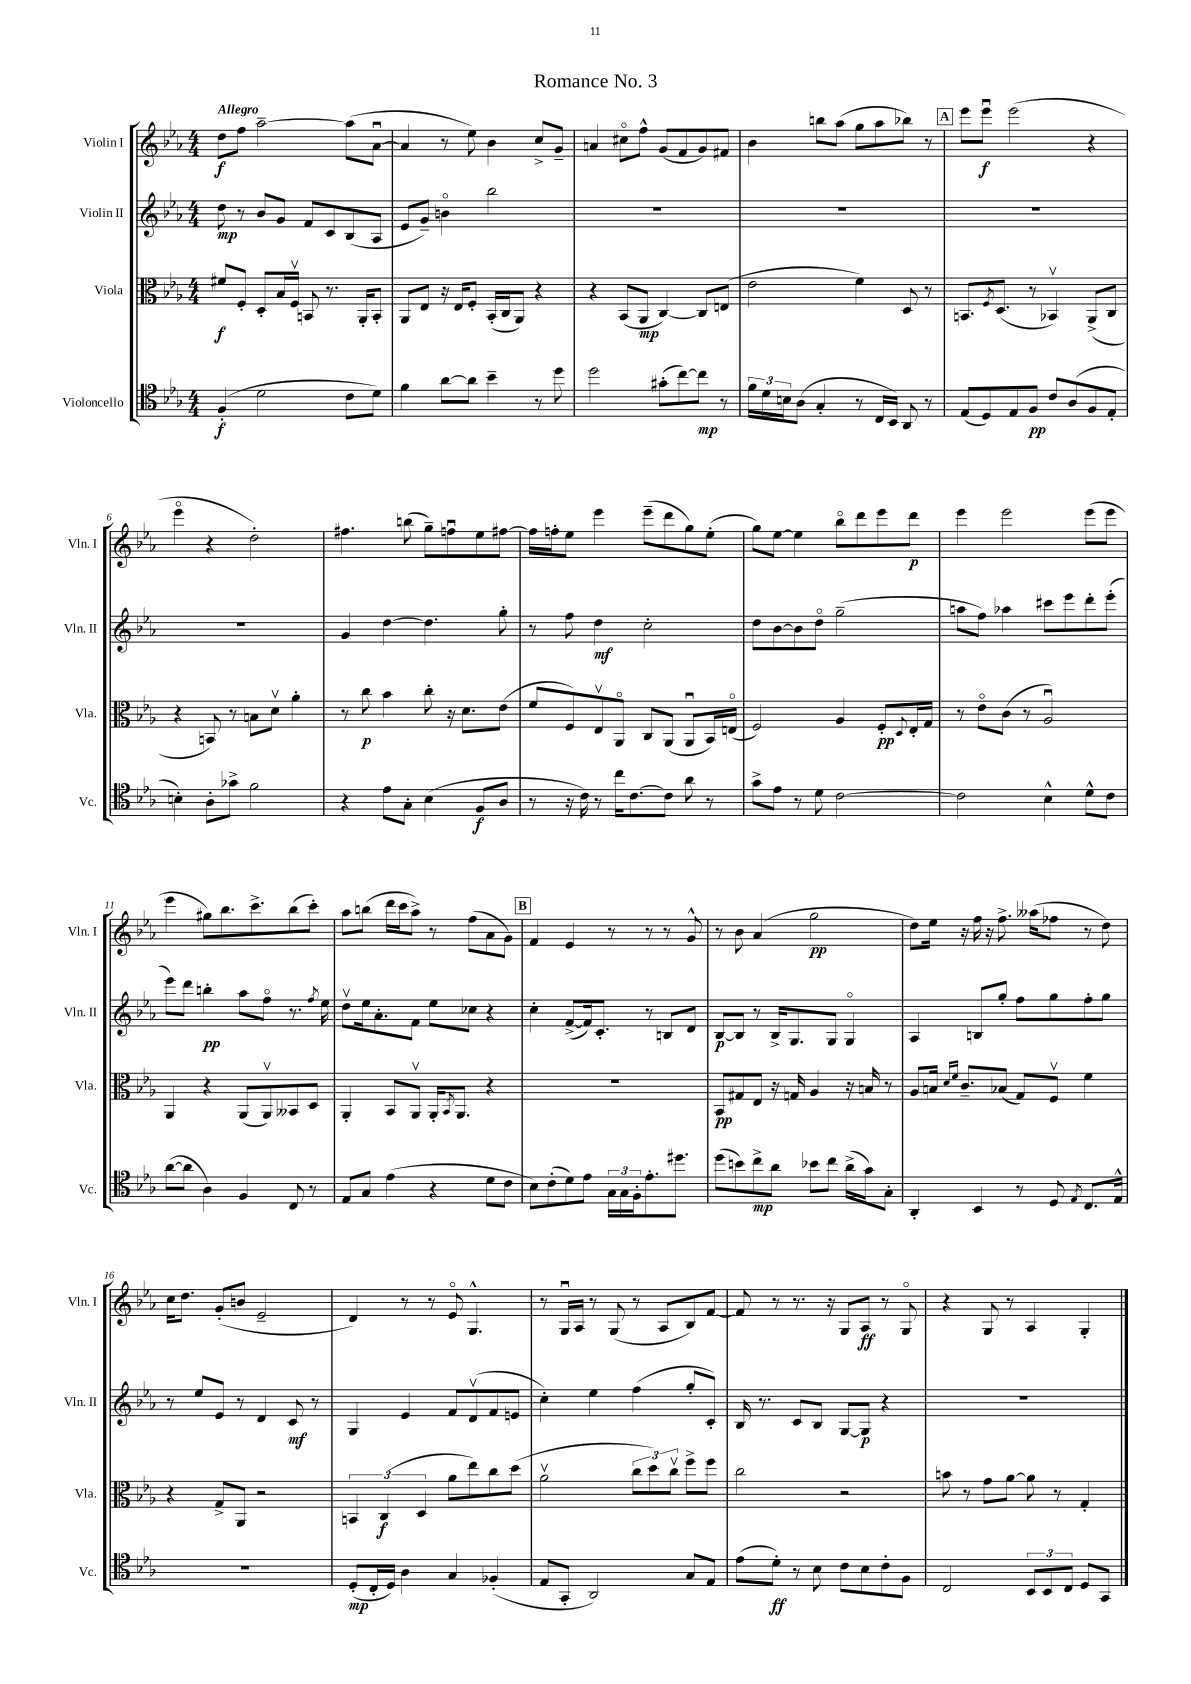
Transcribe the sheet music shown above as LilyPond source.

\header { title = "Romance No. 3" }
<<
\new StaffGroup <<
\new Staff = "s0" \with { instrumentName = "Violin I" shortInstrumentName = "Vln. I" } {
    \clef treble \key ees \major \numericTimeSignature \time 4/4 \tempo "Allegro"
    d''8\f f''8 aes''2~-- aes''8( aes'8~\downbow |
    aes'4 r8 ees''8) bes'4 c''8-> g'8-- |
    a'4 cis''8\flageolet f''8-^ g'8( f'8 g'8) fis'8 |
    bes'4 b''8 aes''8( g''8 aes''8 bes''8) r8 |
    \mark \markup { \box "A" } ees'''8 ees'''8\downbow\f ees'''2( r4 |
    ees'''4\flageolet r4 d''2-.) |
    fis''4. b''8( g''8--) f''8\downbow ees''8 fis''8~ |
    fis''16 f''16-. ees''8 ees'''4 ees'''8--( d'''8 g''8) ees''8-.( |
    g''8) ees''8~ ees''4 bes''8\flageolet d'''8 ees'''8 d'''8\p |
    ees'''4 ees'''2 ees'''8( ees'''8 |
    ees'''4 gis''8) bes''8. c'''8.-> bes''8( c'''8-.) |
    aes''8 b''8( d'''16 c'''16 aes''8->) r8 f''8( aes'8 g'8) |
    \mark \markup { \box "B" } f'4 ees'4 r8 r8 r8 g'8-^ |
    r8 bes'8 aes'4( g''2\pp |
    d''8) ees''16 r16 f''16 r16 f''8.-> aeses''16( fes''8 r8 d''8) |
    c''16 d''8. g'8-.( b'8 ees'2-- |
    d'4) r8 r8 ees'8\flageolet g4.-^ |
    r8 g16\downbow aes16 r8 g8( r8 aes8 bes8) f'8~ |
    f'8 r8 r8. r16 g8 aes8\ff r8 g8\flageolet |
    r4 g8 r8 aes4 g4-. \bar "|." |
}
\new Staff = "s1" \with { instrumentName = "Violin II" shortInstrumentName = "Vln. II" } {
    \clef treble \key ees \major \numericTimeSignature \time 4/4
    d''8\mp r8 bes'8 g'8 f'8 c'8 bes8( aes8 |
    ees'8 g'8--) b'4\flageolet bes''2 |
    R1 |
    R1 |
    \mark \markup { \box "A" } R1 |
    R1 |
    g'4 d''4~ d''4. g''8-. |
    r8 f''8 d''4\mf c''2-. |
    d''8 bes'8~ bes'8 d''8\flageolet g''2--( |
    a''8 f''8) aes''4 cis'''8 ees'''8 d'''8-. ees'''8-.( |
    ees'''8) d'''8 b''4-.\pp aes''8 f''8\flageolet r8. \acciaccatura { f''8 } ees''16 |
    d''8\upbow ees''16 aes'8.-. f'8 ees''8 ces''8 r4 |
    \mark \markup { \box "B" } c''4-. f'8~->( f'16) c'8.-. r8 b8 d'8 |
    bes8~\p bes8 r8 bes16-> g8. g8 g4\flageolet |
    aes4 b8 g''8-. f''8 g''8 f''8-. g''8 |
    r8 ees''8 ees'8 r8 d'4 c'8\mf r8 |
    g4 ees'4 f'8 d'8\upbow( f'8 e'8 |
    c''4-.) ees''4 f''4( g''8-. c'8-.) |
    bes16 r8. c'8 bes8 g8~ g8\p r4 |
    R1 \bar "|." |
}
\new Staff = "s2" \with { instrumentName = "Viola" shortInstrumentName = "Vla." } {
    \clef alto \key ees \major \numericTimeSignature \time 4/4
    fis'8\f f8-. d8-. bes16 f16\upbow b,8 r8. aes,16-. b,8-. |
    aes,8 ees8 r16 ees16 f8-. bes,16-.( c16 aes,8) r4 |
    r4 bes,8( aes,8\mp c4~) c8 e8( |
    ees'2 f'4) d8 r8 |
    \mark \markup { \box "A" } b,8. \acciaccatura { f8 } d8.( r8 bes,4\upbow) aes,8->( c8 |
    r4 b,8) r8 b8 d'8\upbow aes'4-. |
    r8 c''8\p bes'4 c''8-. r16 d'8. ees'8( |
    f'8 f8) ees8\upbow aes,8\flageolet c8 aes,8( aes,8\downbow bes,16) e16\flageolet( |
    f2) aes4 f8-.\pp \appoggiatura { d8 } ees16-. g16 |
    r8 ees'8\flageolet c'8( r8 aes2\downbow) |
    aes,4 r4 aes,8( aes,8\upbow) beses,8 d8 |
    aes,4-. bes,8 aes,8\upbow aes,16-. \acciaccatura { bes,8 } aes,8. r4 |
    \mark \markup { \box "B" } r1 |
    bes,8\pp gis8 ees8 r16 g16 aes4 r16 b16 r8 |
    aes8 b16 \grace { d'16 f'16 } c'8.-- bes8( g8) f8\upbow f'4 |
    r4 g8-> aes,8 r2 |
    \tuplet 3/2 { b,4 c4\f( d4 } aes'8 ees''8) c''8 d''8( |
    aes'2\upbow \tuplet 3/2 { c''8 d''8) c''8\upbow } f''8-> f''8 |
    c''2 r2 |
    b'8 r8 g'8 aes'8~ aes'8 r8 g4-. \bar "|." |
}
\new Staff = "s3" \with { instrumentName = "Violoncello" shortInstrumentName = "Vc." } {
    \clef tenor \key ees \major \numericTimeSignature \time 4/4
    f4-.\f( d'2 c'8 d'8) |
    f'4 aes'8~ aes'8 bes'4-- r8 d''8 |
    d''2 gis'8-.( c''8~) c''8\mp r8 |
    \tuplet 3/2 { f'16 d'16 b16 } aes8( g4-. r8 c16 bes,16) aes,8 r8 |
    \mark \markup { \box "A" } ees8( d8) ees8 f8\pp c'8 aes8( f8 ees8-. |
    b4-.) aes8-. ges'8-> f'2 |
    r4 ees'8 g8-. bes4( f8\f aes8 |
    r8 r16 c'16) r8 c''16 c'8.~ c'8 aes'8 r8 |
    g'8-> ees'8 r8 d'8 c'2~ |
    c'2 bes4-^ d'8-^ c'8 |
    aes'8~( aes'8 aes4) f4 c8 r8 |
    ees8 g8 ees'4( r4 d'8 c'8 |
    \mark \markup { \box "B" } bes8) c'8-.( d'8) ees'8 \tuplet 3/2 { g16 g16 f16-. } ees'8.-. dis''8. |
    d''8( b'8) c''8->\mp aes'8 bes'8 c''8 aes'16->( g'16) g8-. |
    aes,4-. bes,4 r8 d8 \acciaccatura { ees8 } c8. ees16-^ |
    R1 |
    d8-.\mp( c16-. d16) aes4 g4 fes4-.( |
    ees8 g,8-. aes,2) g8 ees8 |
    ees'8( d'8-.\ff) r8 bes8 c'8 bes8 c'8-. f8 |
    c2 \tuplet 3/2 { bes,8 bes,8 c8 } d8 g,8 \bar "|." |
}
>>
>>
